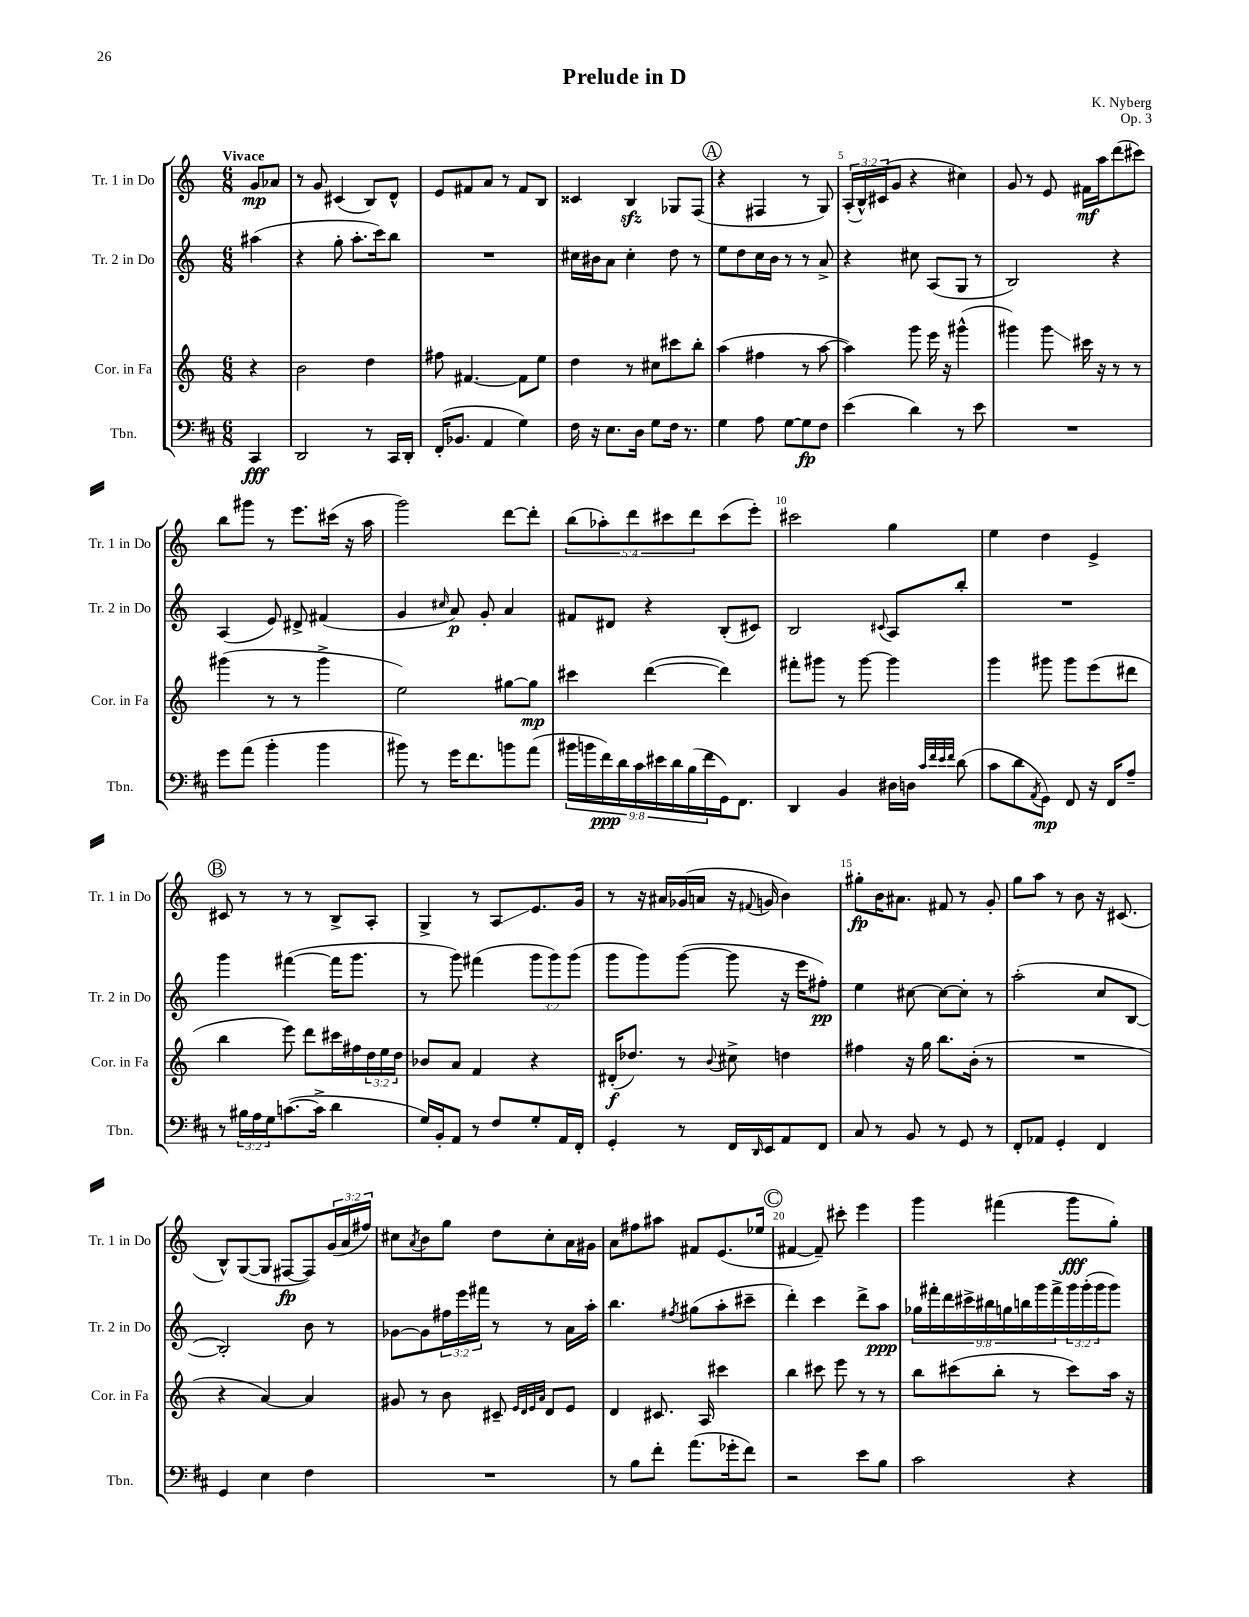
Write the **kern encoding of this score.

**kern	**kern	**kern	**kern
*staff4	*staff3	*staff2	*staff1
*clefF4	*clefG2	*clefG2	*clefG2
*k[f#c#]	*k[]	*k[]	*k[]
*M6/8	*M6/8	*M6/8	*M6/8
4CC#/	4r	(4aa#\	8g/L
.	.	.	8a-/J
=	=	=	=
2DD/	2b\	4r	8r
.	.	.	8g/
.	.	8gg'\	(4c#/
.	.	8.aa'\L	.
8r	4dd\	.	8B/L)
.	.	16ccc\k)	.
16CC#/LL	.	8bb\J	8d^^/J
16DD'/JJ	.	.	.
=	=	=	=
(16FF#'/LK	8ff#\	2.r	8e/L
8.BB-/J	.	.	.
.	[4.f#/	.	8f#/
4AA/	.	.	8a/J
.	.	.	8r
4G\)	8f#\]L	.	8f#/L
.	8ee\J	.	8B/J
=	=	=	=
16F#\	4dd\	16cc#\LL	4c##/
16r	.	16b#\J	.
8.E\L	.	8a\J	.
.	8r	4cc#'\	4B/
16D\Jk	.	.	.
8G\L	8cc#\L	.	.
16F#\Jk	8ccc#\	8dd\	8G-/L
8.r	.	.	.
.	8bb'\J	8r	(8F/J
=	=	=	=
4G\	(4aa\	8ee\L	4r
.	.	8dd\	.
8A\	4ff#\	16cc\L	4F#/
.	.	16b\JJ	.
[8G\L	.	8r	.
8G\]	8r	8r	8r
8F#\J	[8aa\	8a^/	8G/)
=	=	=	=
(4e\	4aa\])	4r	(24A'/LL
.	.	.	24B^^/)
.	.	.	(24c#/J
.	.	.	8g/J
4d\)	8ggg\	8cc#\	4r
.	16eee\	(8A/L	.
.	16r	.	.
8r	(4ggg#^^\	8G/J	4cc#\)
8e\	.	8r	.
=	=	=	=
2.r	4ggg#\)	2B/)	8g/
.	.	.	8r
.	8ggg#\	.	8e/
.	16ccc#\	.	16f#\LL
.	16r	.	16aa\J
.	8r	4r	(8ddd\
.	8r	.	8ccc#\J)
=	=	=	=
8g\L	(4ggg#\	(4A/	8bb\L
(8a\J	.	.	8ggg#\J
4b'\	8r	8e/)	8r
.	8r	8d#^/	8.eee\L
4b\	4ggg#^\	(4f#/	.
.	.	.	(16ccc#\Jk
.	.	.	16r
.	.	.	16aa\
=	=	=	=
8b#\)	2ee\)	4g/	2ggg\)
8r	.	.	.
.	.	16qqcc#/	.
16g\LK	.	8a/)	.
8.f#\	.	.	.
.	.	8g'/	.
8b\	[8gg#\L	4a/	[8ddd\L
(8a\J	8gg#\]J	.	8ddd'\]J
=	=	=	=
18b#\LL	4ccc#\	8f#/L	(10bb\L
18b\	.	.	.
.	.	.	10aa-'\)
18f#\)	.	.	.
.	.	8d#/J	.
18d\	.	.	.
.	.	.	10ddd\
18c#\	.	.	.
.	([4ddd\	4r	.
18e#\	.	.	.
.	.	.	10ccc#\
18d\	.	.	.
(18B\	.	.	.
.	.	.	10ddd\
18f#\	.	.	.
16GG\J)	4ddd\])	(8B'/L	(8ccc#\
8.FF#\J	.	.	.
.	.	8c#/J)	8eee'\J)
=	=	=	=
4DD/	8fff#'\L	2B/	2ccc#\
.	8ggg#\J	.	.
4BB/	8r	.	.
.	[8ggg#\	.	.
.	.	8qqc#/	.
16D#\LL	4ggg#\]	8A/L	4gg\
16D\JJ	.	.	.
32qqc#/LLL	.	.	.
32qqf#/	.	.	.
32qqe/	.	.	.
32qqf#/JJJ	.	.	.
(8d\	.	8bb'/J	.
=	=	=	=
8c#\L	4ggg\	2.r	4ee\
8d\	.	.	.
8qAA/	.	.	.
8GG\J)	8ggg#\	.	4dd\
8FF#/	8ggg#\L	.	.
16r	(8eee\	.	4e^/
16FF#/LK	.	.	.
8A~/J	8ddd#\J	.	.
=	=	=	=
8r	4bb\	4ggg\	8c#/
24B#\LL	.	.	8r
24A\	.	.	.
24G\J	.	.	.
([8.c\	8eee\)	([4fff#\	8r
.	8ddd\L	.	8r
16c^\]Jk	.	.	.
4d\	16ccc#\L	16fff#\]LK	8B^/L
.	16ff#\	8.ggg\J	.
.	24dd\	.	8A'/J
.	24ee\	.	.
.	24dd\JJ	.	.
=	=	=	=
16G/LL)	8b-/L	8r	4G^/
16BB'/J	.	.	.
8AA/J	8a/J	8ggg\)	.
8r	4f/	(4fff#\	8r
8F#/L	.	.	8A/L
8G'/	4r	12ggg\L	8.e/
.	.	12ggg\)	.
16AA/L	.	.	.
.	.	(12ggg\J	.
16FF#'/JJ	.	.	16g/Jk
=	=	=	=
4GG'/	(16d#'/LK	8ggg\L	8r
.	8.dd-/J)	.	.
.	.	8ggg\)	16r
.	.	.	16a#/LL
8r	8r	([8ggg\J	(16g-/
.	.	.	16a/JJ
.	8qqb/	.	.
16FF#/LL	8cc#^\	8ggg\]	16r
16qqDD/	.	.	8qqf#/
16EE/J	.	.	16g/
8AA/	4dd\	16r	4b\)
.	.	16eee\LK	.
8FF#/J	.	8ff#'\J)	.
=	=	=	=
8C#/	4ff#\	4ee\	8gg#'\L
8r	.	.	16b\K
.	.	.	8.a#\J
8BB/	16r	[8cc#\	.
.	16gg\	.	.
8r	8.bb\L	8cc#\_L	8f#/
8GG/	.	8cc#'\]J	8r
.	(16b'\Jk	.	.
8r	8r	8r	8g'/
=	=	=	=
8FF#'/L	2.r	(2aa'\	8gg\L
8AA-/J	.	.	8aa\J
4GG'/	.	.	8r
.	.	.	8b\
4FF#/	.	8cc/L	16r
.	.	.	(8.c#/
.	.	[8B/J	.
=	=	=	=
4GG/	4r	2B'/])	8B^^/L)
.	.	.	([8G/
4E\	[4a/)	.	8G/]J
.	.	.	[8F#/L
4F#\	4a/]	8b\	8F#/])
.	.	8r	(24g/L
.	.	.	24a/
.	.	.	24ff#/JJ)
=	=	=	=
2.r	8g#/	[8g-\L	8cc#\L
.	.	.	8qa/
.	8r	8g-\]	8b\
.	8b\	24ff#\L	8gg\J
.	.	24eee\	.
.	.	24fff#\JJ	.
.	8c#~/	8r	8dd\L
.	32qqe/LLL	.	.
.	32qqd/	.	.
.	32qqe/	.	.
.	32qqa/JJJ	.	.
.	8d/L	8r	8cc#'\
.	8e/J	16a\LL	16a\L
.	.	16aa'\JJ	16g#\JJ
=	=	=	=
8r	4d/	4.bb\	8a\L
8B\L	.	.	8ff#\
8f#'\J	8.c#/	.	8aa#\J
.	.	8qff#/	.
(8.a\L	.	(8gg#\L	8f#/L
.	16A/	.	.
.	4ccc#\	8aa'\	(8.e/
16g-'\k	.	.	.
8f#\J)	.	8ccc#~\J	.
.	.	.	16ee-/Jk
=	=	=	=
2r	4bb\	4ddd'\)	[4f#/
.	8ccc#\	4ccc\	8f#~/])
.	8eee\	.	8ccc#'\
8e\L	8r	8ddd^\L	4eee\
8B\J	8r	8aa\J	.
=	=	=	=
2c#\	8bb\L	18gg-\LL	4ggg\
.	.	18fff#'\	.
.	.	18ddd\	.
.	(8ccc#\	.	.
.	.	18ccc#^\	.
.	.	18bb#\	.
.	8bb'\J	.	(4fff#\
.	.	18gg\	.
.	.	18bb\	.
.	8r	.	.
.	.	18ggg\	.
.	.	18fff#^\	.
4r	8ccc#\L)	24ggg\	8ggg\L
.	.	(24ggg'\	.
.	.	24ggg\J	.
.	16aa\Jk	8ggg\J)	8gg'\J)
.	16r	.	.
==	==	==	==
*-	*-	*-	*-
